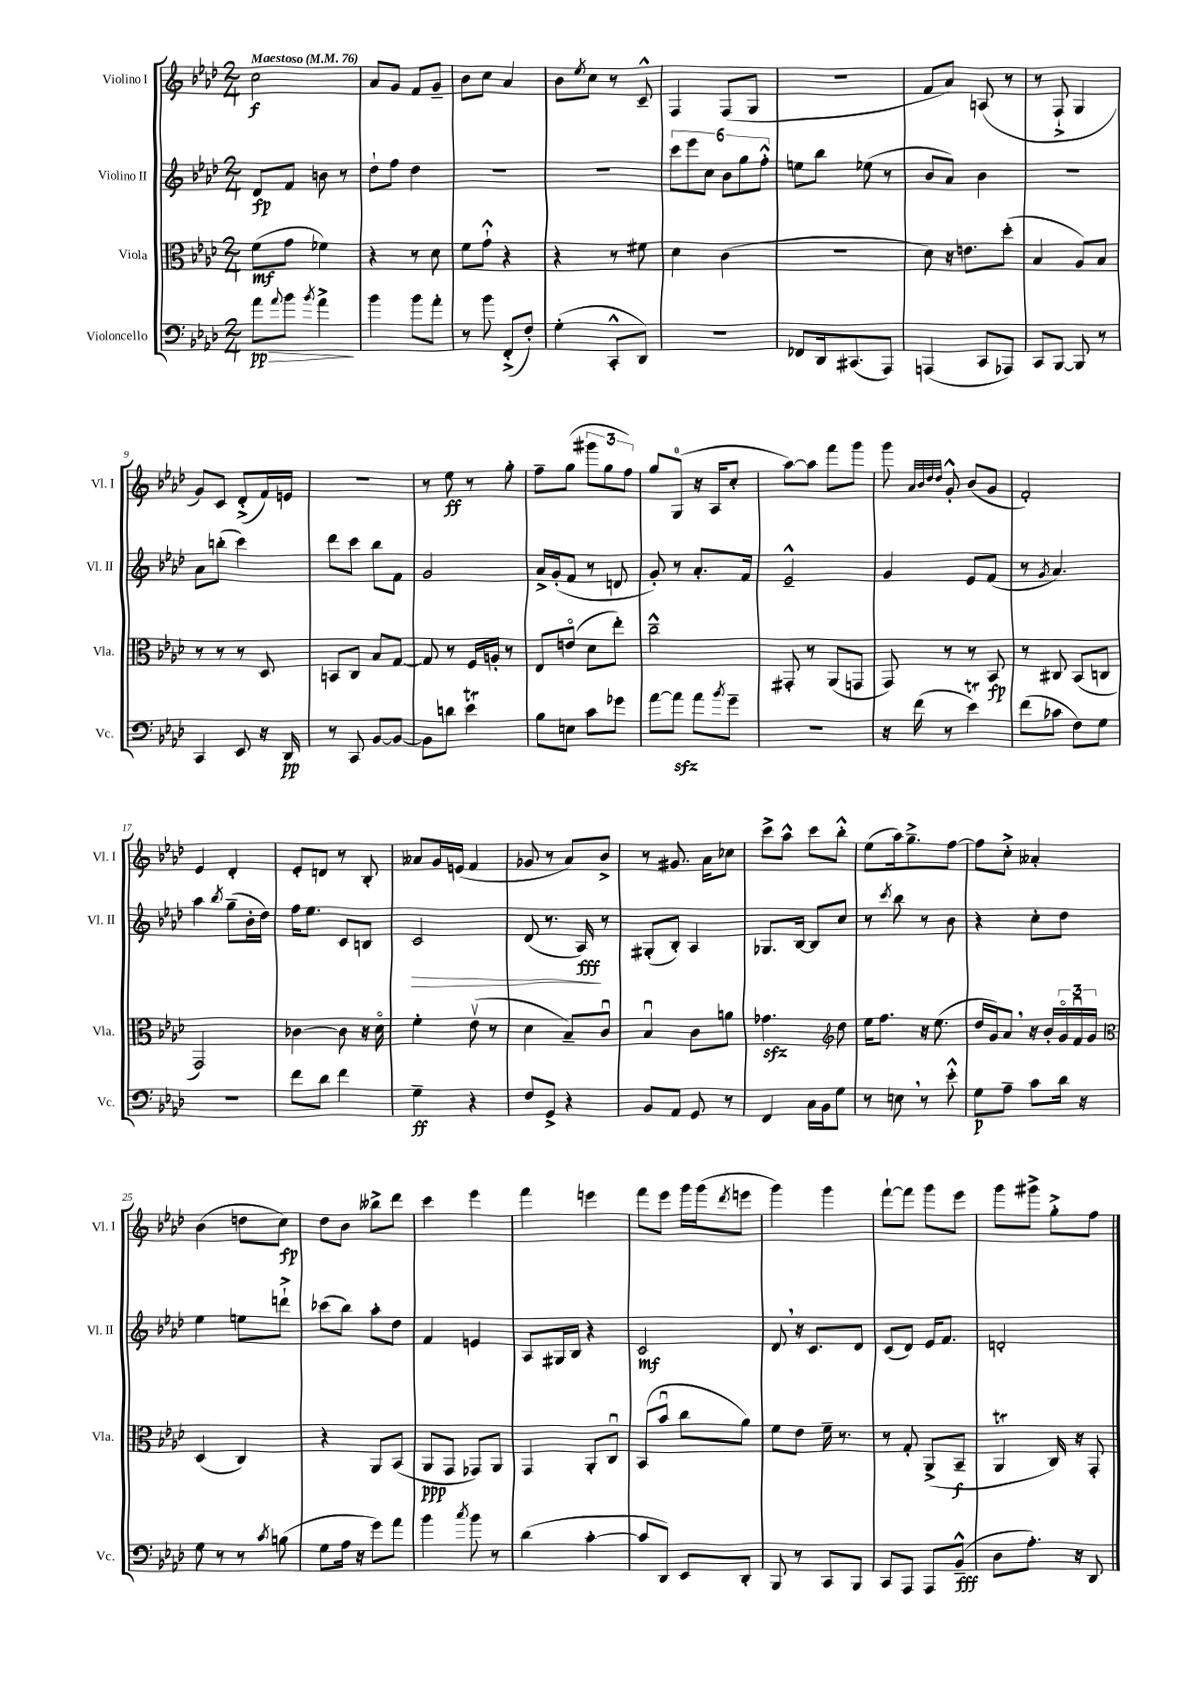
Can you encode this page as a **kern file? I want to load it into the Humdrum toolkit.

**kern	**dynam	**kern	**dynam	**kern	**dynam	**kern	**dynam
*part4	*part4	*part3	*part3	*part2	*part2	*part1	*part1
*staff4	*staff4	*staff3	*staff3	*staff2	*staff2	*staff1	*staff1
*I"Violoncello	*	*I"Viola	*	*I"Violino II	*	*I"Violino I	*
*I'Vc.	*	*I'Vla.	*	*I'Vl. II	*	*I'Vl. I	*
*clefF4	*	*clefC3	*	*clefG2	*	*clefG2	*
*k[b-e-a-d-]	*	*k[b-e-a-d-]	*	*k[b-e-a-d-]	*	*k[b-e-a-d-]	*
*M2/4	*	*M2/4	*	*M2/4	*	*M2/4	*
*MM76	*	*MM76	*	*MM76	*	*MM76	*
=1	=1	=1	=1	=1	=1	=1	=1
!	!	!	!	!	!	!LO:TX:a:B:t=Maestoso	!
!	!LO:HP:b	!	!	!	!	!	!
8a-\L	> pp	(8f\L	mf	8d-/L	fp	2cc\	f
8qqa-/	.	.	.	.	.	.	.
8b-\J	.	8g\J	.	8f/J	.	.	.
8qb-/	.	.	.	.	.	.	.
4a-^\	.	4f-X\)	.	8bn\	.	.	.
.	.	.	.	8r	.	.	.
.	]	.	.	.	.	.	.
=2	=2	=2	=2	=2	=2	=2	=2
4b-\	.	4r	.	8dd-`\L	.	8a-/L	.
.	.	.	.	8ff\J	.	8g/J	.
8b-\L	.	8r	.	4dd-\	.	8f/L	.
8a-'\J	.	8d-\	.	.	.	8g~/J	.
=3	=3	=3	=3	=3	=3	=3	=3
8r	.	8f\L	.	2r	.	8b-\L	.
8b-\	.	8g`^^\J	.	.	.	8cc\J	.
(8FF'^/L	.	4r	.	.	.	4a-/	.
8F'/J)	.	.	.	.	.	.	.
=4	=4	=4	=4	=4	=4	=4	=4
(4G'\	.	4r	.	2r	.	8b-\L	.
.	.	.	.	.	.	8qee-/	.
.	.	.	.	.	.	8cc\J	.
8CC'^^/L	.	8r	.	.	.	8r	.
8DD-/J)	.	8f#X\	.	.	.	8c~^^/	.
=5	=5	=5	=5	=5	=5	=5	=5
2r	.	4d-\	.	12ccc\L	.	4F/	.
.	.	.	.	12eee-\	.	.	.
.	.	.	.	12cc\J	.	.	.
.	.	(4c\	.	12b-\L	.	(8F/L	.
.	.	.	.	12gg\	.	.	.
.	.	.	.	.	.	8G/J	.
.	.	.	.	12ff'^^\J	.	.	.
=6	=6	=6	=6	=6	=6	=6	=6
8FF-X/L	.	2r	.	8een\L	.	2r	.
16DD-/k	.	.	.	8bb-\J	.	.	.
(8.CC#X/	.	.	.	.	.	.	.
.	.	.	.	(8ee-X\	.	.	.
8AAA-/J)	.	.	.	8r	.	.	.
=7	=7	=7	=7	=7	=7	=7	=7
(4AAAn/	.	8d-\)	.	8b-/L	.	8f/L	.
.	.	16r	.	8a-/J)	.	8a-/J)	.
.	.	8.en\L	.	.	.	.	.
8CC/L	.	.	.	4b-\	.	(8An/	.
8AAA-X/J)	.	(8dd-'\J	.	.	.	8r	.
=8	=8	=8	=8	=8	=8	=8	=8
8CC/L	.	4B-/	.	2r	.	8r	.
[8BBB-/J	.	.	.	.	.	8F`^/	.
8BBB-/]	.	8A-/L)	.	.	.	4G/	.
8r	.	8B-/J	.	.	.	.	.
!!LO:LB:g=z
=9	=9	=9	=9	=9	=9	=9	=9
4CC/	.	8r	.	8a-\L	.	8g/L)	.
.	.	8r	.	(8bbn'\J	.	8c/J	.
8EE-/	.	8r	.	4ccc\)	.	(8d-'^/L	.
16r	.	8D-/	.	.	.	16f/L)	.
16DD-/	pp	.	.	.	.	16en/JJ	.
=10	=10	=10	=10	=10	=10	=10	=10
8r	.	8BBn/L	.	8ddd-\L	.	2r	.
8CC/	.	8C/J	.	8ccc\J	.	.	.
[8BB-/L	.	8B-/L	.	8bb-\L	.	.	.
8BB-/J_	.	[8G/J	.	8f\J	.	.	.
=11	=11	=11	=11	=11	=11	=11	=11
8BB-\L]	.	8G/]	.	2g/	.	8r	.
8dn\J	.	8r	.	.	.	8ee-\	ff
4e-T\	.	16F/LL	.	.	.	8r	.
.	.	16An'/JJ	.	.	.	.	.
.	.	8r	.	.	.	8gg'\	.
=12	=12	=12	=12	=12	=12	=12	=12
8B-\L	.	8E-/L	.	16a-^/LL	.	8ff~\L	.
.	.	.	.	(16g'/J	.	.	.
8En\J	.	(8en/J	.	8f/J	.	(8gg\J	.
8c\L	.	8d-\L	.	8r	.	12ggg#X\L	.
.	.	.	.	.	.	12gg\	.
8g-X\J	.	8ee-'\J)	.	8dn/	.	.	.
.	.	.	.	.	.	12ff\J)	.
=13	=13	=13	=13	=13	=13	=13	=13
[8a-\L	.	2cc~^^\	.	8g'/)	.	8gg/L	.
8a-zz\J]	.	.	.	8r	.	(8G/J	.
8a-\L	.	.	.	8.a-'/L	.	16r	.
.	.	.	.	.	.	16A-/KL	.
8qb-/	.	.	.	.	.	.	.
8g~\J	.	.	.	.	.	8cc'/J	.
.	.	.	.	16f/Jk	.	.	.
=14	=14	=14	=14	=14	=14	=14	=14
2r	.	8GG#X'/	.	2e-~^^/	.	[8aa-\L)	.
.	.	8r	.	.	.	8aa-\J]	.
.	.	(8AA-/L	.	.	.	8fff\L	.
.	.	8GGn/J	.	.	.	8ggg\J	.
=15	=15	=15	=15	=15	=15	=15	=15
16r	.	8GG/)	.	4g/	.	8ggg\	.
(16f\	.	.	.	.	.	.	.
.	.	.	.	.	.	32qqa-/LLL	.
.	.	.	.	.	.	32qqb-/	.
.	.	.	.	.	.	32qqdd-/	.
.	.	.	.	.	.	32qqdd-/JJJ	.
8r	.	8r	.	.	.	8g'^^/	.
4e-T\)	.	8r	.	8e-/L	.	(8b-/L	.
.	.	8BB-/	fp	(8f/J	.	8g/J	.
=16	=16	=16	=16	=16	=16	=16	=16
(8f\L	.	8r	.	8r	.	2f'/)	.
.	.	.	.	8qg/	.	.	.
8c-X\J	.	8C#X/	.	4.a-/)	.	.	.
8F\L)	.	(8BB-/L	.	.	.	.	.
8G\J	.	8Cn/J	.	.	.	.	.
!!LO:LB:g=z
=17	=17	=17	=17	=17	=17	=17	=17
2r	.	2GG/)	.	4aa-\	.	4e-/	.
.	.	.	.	8qbb-/	.	.	.
.	.	.	.	(8gg~\L	.	4d-'/	.
.	.	.	.	16b-'\L	.	.	.
.	.	.	.	16dd-\JJ)	.	.	.
=18	=18	=18	=18	=18	=18	=18	=18
8f\L	.	[4c-X\	.	16ff\KL	.	8e-'/L	.
.	.	.	.	8.ee-\J	.	.	.
8d-\J	.	.	.	.	.	8dn/J	.
4f\	.	8c-\]	.	8c/L	.	8r	.
.	.	16r	.	8Bn/J	.	8B-'/	.
.	.	16d-\	.	.	.	.	.
=19	=19	=19	=19	=19	=19	=19	=19
!	!	!	!	!	!LO:HP:b	!	!
4G~\	ff	4f'\	.	2c/	>	8a--X/L	.
.	.	.	.	.	.	16g/L	.
.	.	.	.	.	.	(16en/JJ	.
4r	.	(8e-v\	.	.	.	4f/	.
.	.	8r	.	.	.	.	.
=20	=20	=20	=20	=20	=20	=20	=20
8F/L	.	4d-\	.	(8d-/	.	8g-X/	.
8GG^/J	.	.	.	8.r	.	8r	.
4r	.	8B-~/L)	.	.	.	8a-/L)	.
.	.	.	.	16A-/)	fff	.	.
.	.	8cu/J	.	8r	]	8b-^/J	.
=21	=21	=21	=21	=21	=21	=21	=21
8BB-/L	.	4B-u/	.	(8G#X'/L	.	8r	.
8AA-/J	.	.	.	8B-'/J)	.	8.g#X/	.
8GG/	.	8c\L	.	4A-/	.	.	.
.	.	.	.	.	.	16a-\KL	.
8r	.	8an\J	.	.	.	8cc-X\J	.
=22	=22	=22	=22	=22	=22	=22	=22
4FF/	.	4.g-Xzz\	.	8.G-X/L	.	8ccc^\L	.
.	.	.	.	.	.	8aa-^^\J	.
.	.	.	.	[16B-/Jk	.	.	.
16C\LL	.	.	.	8B-/L]	.	8ccc\L	.
16BB-\J	.	.	.	.	.	.	.
*	*	*clefG2	*	*	*	*	*
8G\J	.	8dd-\	.	8cc/J	.	8bb-'^^\J	.
=23	=23	=23	=23	=23	=23	=23	=23
8r	.	16ee-\KL	.	8r	.	(8ee-\L	.
.	.	8.ff\J	.	.	.	.	.
.	.	.	.	8qccc/	.	.	.
8En,\	.	.	.	8bb-\	.	16aa-\k)	.
.	.	.	.	.	.	8.gg~^\	.
8r	.	16r	.	8r	.	.	.
.	.	(8.ee-\	.	.	.	.	.
8e-'^^\	.	.	.	8b-\	.	[8ff\J	.
=24	=24	=24	=24	=24	=24	=24	=24
8G\L	p	16dd-/LL	.	4r	.	8ff\L]	.
.	.	16g/J)	.	.	.	.	.
8A-~\J	.	8a-,/J	.	.	.	8cc'^\J	.
8c\L	.	16r	.	8cc'\L	.	4a--X'/	.
.	.	16b-'/LL	.	.	.	.	.
16d-\Jk	.	24g/	.	8dd-\J	.	.	.
.	.	24fu/	.	.	.	.	.
16r	.	.	.	.	.	.	.
.	.	24g/JJ	.	.	.	.	.
!!LO:LB:g=z
=25	=25	=25	=25	=25	=25	=25	=25
*	*	*clefC3	*	*	*	*	*
8G\	.	(4D-/	.	4ee-\	.	(4b-\	.
8r	.	.	.	.	.	.	.
8r	.	4C/)	.	8een\L	.	8ddn\L	.
8qc/	.	.	.	.	.	.	.
(8Bn\	.	.	.	8dddn`^\J	.	8cc\J)	fp
=26	=26	=26	=26	=26	=26	=26	=26
8G\L	.	4r	.	(8ccc-X\L	.	8dd-\L	.
16A-\Jk	.	.	.	8bb-\J)	.	8b-\J	.
16r	.	.	.	.	.	.	.
8g\L)	.	8AA-/L	.	8aa-'\L	.	8bb--X^\L	.
8a-\J	.	(8BB-/J	.	8dd-\J	.	8ddd-\J	.
=27	=27	=27	=27	=27	=27	=27	=27
4b-\	.	8AA-/L	ppp	4f/	.	4ccc\	.
.	.	8GG/J	.	.	.	.	.
8qcc/	.	.	.	.	.	.	.
8b-\	.	8GG-X/L)	.	4en/	.	4eee-\	.
8r	.	8AA-/J	.	.	.	.	.
=28	=28	=28	=28	=28	=28	=28	=28
(4d-\	.	4GG/	.	8A-/L	.	4fff\	.
.	.	.	.	16G#X/L	.	.	.
.	.	.	.	16B-/JJ	.	.	.
[4c'\	.	8AA-'/L	.	4r	.	4eeen\	.
.	.	8Cu/J	.	.	.	.	.
=29	=29	=29	=29	=29	=29	=29	=29
8c/L]	.	(8BB-/L	.	2c/	mf	8fff\L	.
8DD-/J)	.	8b-u/J	.	.	.	8eee-\J	.
8EE-/L	.	8cc\L	.	.	.	16ggg\LL	.
.	.	.	.	.	.	(16ggg\J	.
.	.	.	.	.	.	8qddd-/	.
8DD-'/J	.	8a-\J)	.	.	.	8eeen\J	.
=30	=30	=30	=30	=30	=30	=30	=30
8BBB-/	.	8f\L	.	8d-,/	.	4ggg\)	.
8r	.	8e-\J	.	16r	.	.	.
.	.	.	.	8.c/L	.	.	.
8CC/L	.	16f~\	.	.	.	4ggg\	.
.	.	8.r	.	.	.	.	.
8BBB-/J	.	.	.	8d-/J	.	.	.
=31	=31	=31	=31	=31	=31	=31	=31
8CC/L	.	8r	.	(8c/L	.	[8fff`\L	.
8AAA-/J	.	8G'/	.	8d-/J)	.	8fff\J]	.
8AAA-/L	.	(8AA-^/L	.	16e-/KL	.	8ggg\L	.
.	.	.	.	8.f/J	.	.	.
(8BB-~^^/J	fff	8BB-~/J	f	.	.	8eee-\J	.
=32	=32	=32	=32	=32	=32	=32	=32
8D-\L	.	4AA-T/	.	2dn'/	.	8ggg\L	.
8.A-'\J)	.	.	.	.	.	8ggg#X^\J	.
.	.	16C/)	.	.	.	8gg'^\L	.
16r	.	16r	.	.	.	.	.
8DD-/	.	8GG'/	.	.	.	8ff\J	.
==	==	==	==	==	==	==	==
*-	*-	*-	*-	*-	*-	*-	*-
